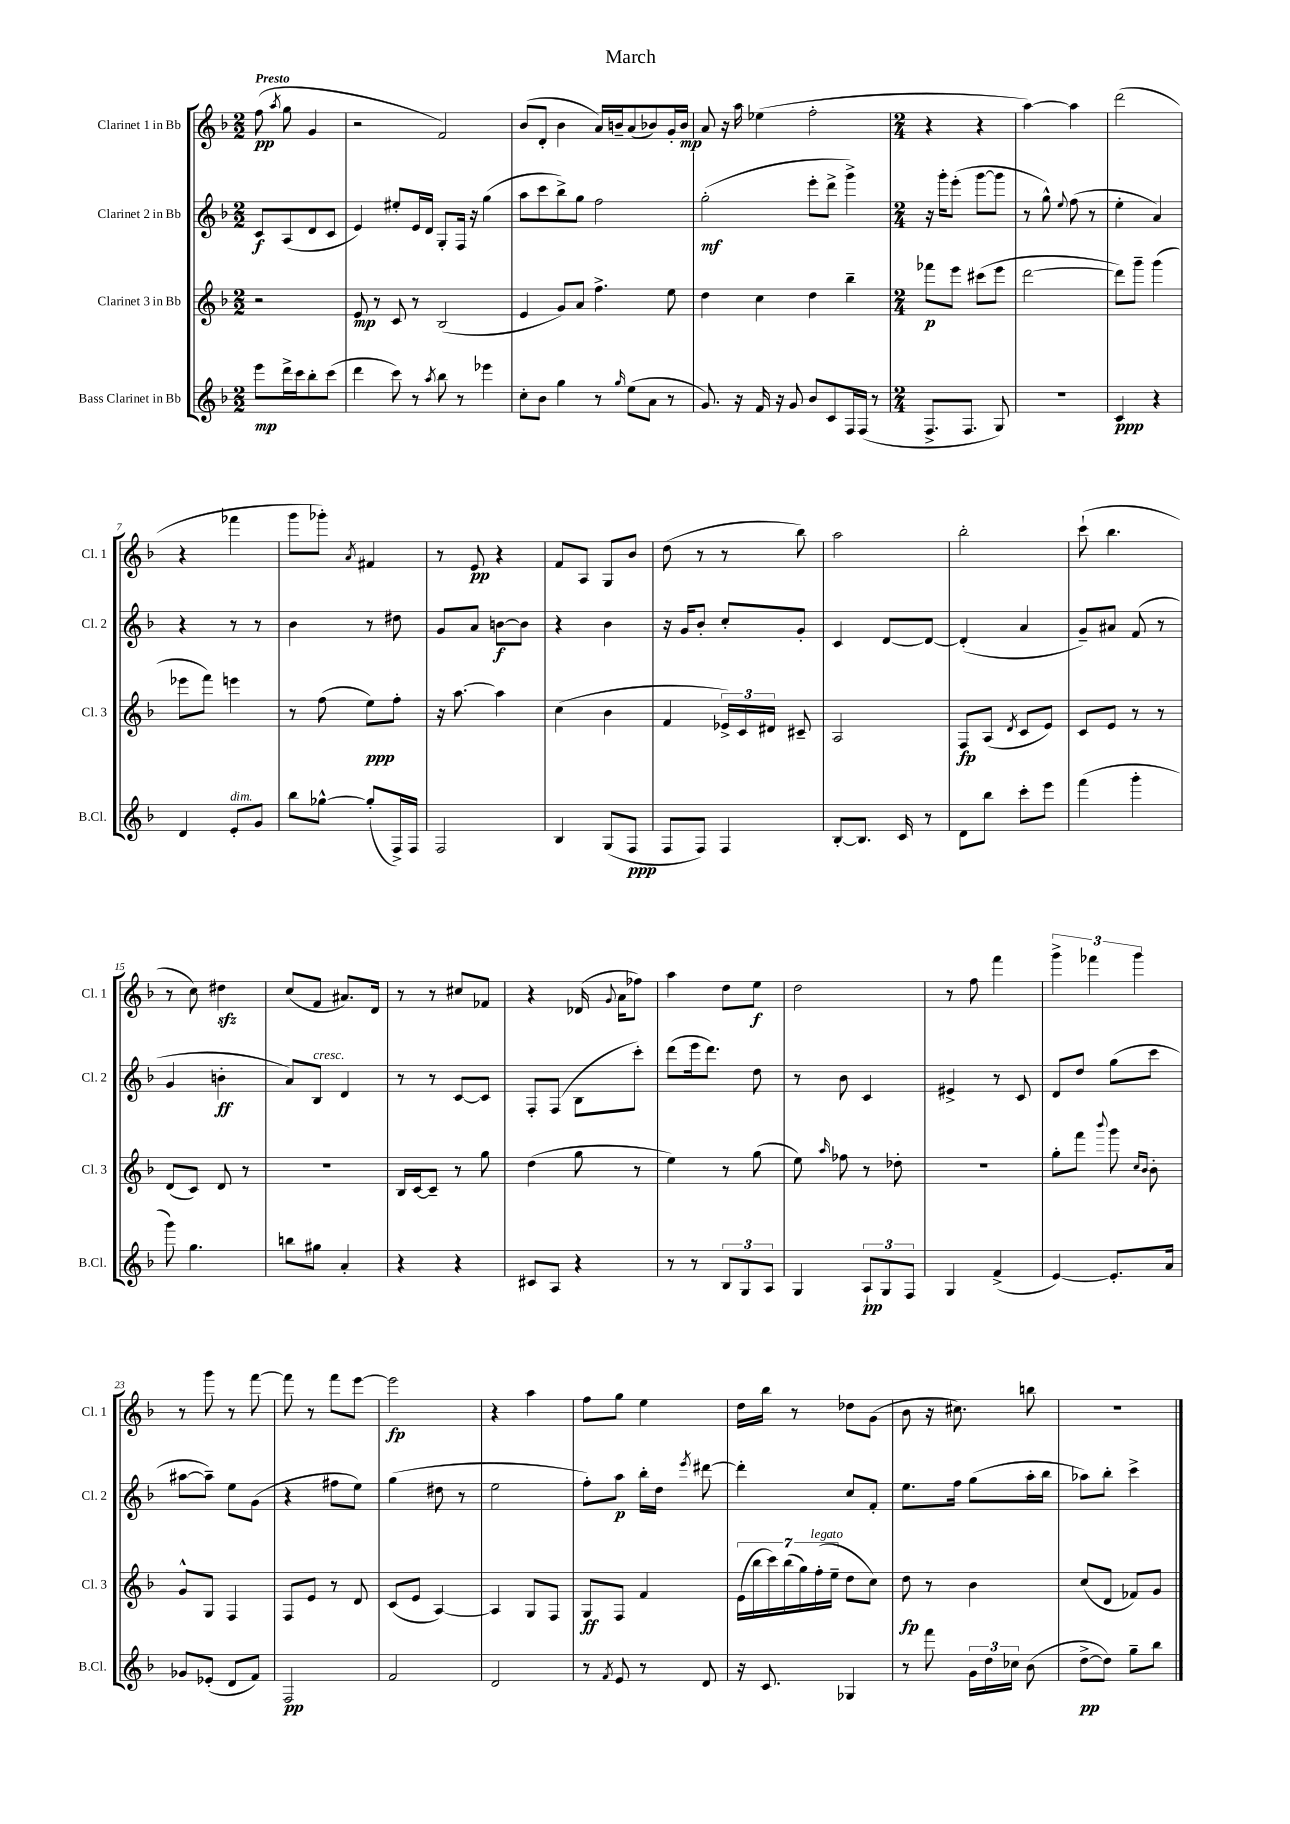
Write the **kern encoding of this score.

**kern	**kern	**kern	**kern
*staff4	*staff3	*staff2	*staff1
*clefG2	*clefG2	*clefG2	*clefG2
*k[b-]	*k[b-]	*k[b-]	*k[b-]
*M2/2	*M2/2	*M2/2	*M2/2
8eee	2r	8c	(8ff
.	.	.	8qaa
16ddd^	.	(8A	8gg
16ccc	.	.	.
8bb-'	.	8d	4g
(8ccc	.	8c	.
=	=	=	=
4ddd	8e	4e)	2r
.	8r	.	.
8ccc)	8c	8ee#'	.
8r	8r	16e	.
.	.	16d	.
8qaa	.	.	.
8bb-	(2B-	8G'	2f)
8r	.	16F	.
.	.	16r	.
4eee-	.	(4gg	.
=	=	=	=
8cc'	4e	8aa	(8b-
8b-	.	8ccc	8d'
4gg	8g)	8bb-^)	4b-
.	8a	8gg	.
8r	4.ff^	2ff	16a)
.	.	.	16b~
16qqgg	.	.	.
(8ee	.	.	(8a
8a	.	.	8b-)
8r	8ee	.	16g'
.	.	.	16b-
=	=	=	=
8.g)	4dd	(2gg'	8a
.	.	.	16r
16r	.	.	16aa
16f	4cc	.	(4ee-
16r	.	.	.
8g	.	.	.
8b-	4dd	8eee'	2ff'
8c	.	8ddd^	.
16F	4bb-~	4ggg^)	.
(16F	.	.	.
8r	.	.	.
=	=	=	=
*M2/4	*M2/4	*M2/4	*M2/4
8.F^	8fff-	16r	4r
.	.	16ggg'	.
.	8eee	(8eee'	.
8.F	.	.	.
.	(8ccc#	[8ggg	4r
8G)	8eee	8ggg]	.
=	=	=	=
2r	[2ddd	8r	[4aa)
.	.	8gg^^)	.
.	.	8qqee	.
.	.	(8ff	4aa]
.	.	8r	.
=	=	=	=
4c	8ddd])	4ee'	(2ddd
.	8ggg~	.	.
4r	(4ggg	4a)	.
=	=	=	=
4d	8eee-	4r	4r
.	8fff)	.	.
8e'	4eee	8r	4fff-
8g	.	8r	.
=	=	=	=
8bb-	8r	4b-	8ggg
[8gg-^^	(8ff	.	8ggg-')
.	.	.	8qa
(8gg-']	8ee)	8r	4f#
16F^)	8ff'	8dd#	.
16F	.	.	.
=	=	=	=
2F	16r	8g	8r
.	[8.aa	.	.
.	.	8a	8e
.	4aa]	[8b	4r
.	.	8b]	.
=	=	=	=
4B-	(4cc	4r	8f
.	.	.	8A
(8G	4b-	4b-	8G
8F	.	.	8b-
=	=	=	=
8F	4f	16r	(8dd
.	.	16g	.
8F)	.	8b-'	8r
4F	24e-^)	8cc'	8r
.	24c	.	.
.	24d#	.	.
.	8c#~	8g'	8bb-)
=	=	=	=
[8B-'	2A	4c	2aa
8.B-]	.	.	.
.	.	[8d	.
16c	.	.	.
8r	.	8d_	.
=	=	=	=
8d	8F	(4d']	2bb-'
8bb-	(8A	.	.
.	8qd	.	.
8ccc'	8c	4a	.
8eee	8e)	.	.
=	=	=	=
(4fff	8c	8g~)	(8ccc`
.	8e	8a#	4.bb-
4ggg'	8r	(8f	.
.	8r	8r	.
=	=	=	=
8ggg)	(8d	4g	8r
4.gg	8c)	.	8cc)
.	8d	4b'	4dd#
.	8r	.	.
=	=	=	=
8bb	2r	8a)	(8cc
8gg#	.	8B-	8f
4a'	.	4d	8.a#)
.	.	.	16d
=	=	=	=
4r	16B-	8r	8r
.	[16c	.	.
.	8c~]	8r	8r
4r	8r	[8c	8cc#
.	8gg	8c]	8f-
=	=	=	=
8c#	(4dd	8F'	4r
8A	.	(8F	.
4r	8gg	8B-	(16d-
.	.	.	8qqg
.	.	.	16a
.	8r	8ccc')	8ff-)
=	=	=	=
8r	4ee)	(8ddd	4aa
8r	.	16eee	.
.	.	8.ddd)	.
12B-	8r	.	8dd
12G	.	.	.
.	(8gg	8dd	8ee
12A	.	.	.
=	=	=	=
4G	8ee)	8r	2dd
.	16qqaa	.	.
.	8ff-	8b-	.
12A`	8r	4c	.
12G	.	.	.
.	8dd-'	.	.
12F	.	.	.
=	=	=	=
4G	2r	4e#^	8r
.	.	.	8ff
(4f^	.	8r	4fff
.	.	8c	.
=	=	=	=
[4e)	8gg'	8d	6ggg^
.	8fff	8dd	.
.	.	.	6fff-
.	8qqbbb-	.	.
8.e']	8ggg	(8gg	.
.	.	.	6ggg
.	16qqcc	.	.
.	16qqb-	.	.
.	8b-'	8ccc	.
16a	.	.	.
=	=	=	=
8g-	8g^^	[8aa#	8r
(8e-'	8G	8aa#~])	8ggg
8d	4F	8ee	8r
8f)	.	(8g	[8fff
=	=	=	=
2F	8F	4r	8fff]
.	8e	.	8r
.	8r	8ff#	8fff
.	8d	8ee)	[8eee
=	=	=	=
2f	(8c	(4gg	2eee]
.	8e	.	.
.	[4A)	8dd#	.
.	.	8r	.
=	=	=	=
2d	4A]	2ee	4r
.	8G	.	4aa
.	8F	.	.
=	=	=	=
8r	8G	8ff')	8ff
8qf	.	.	.
8e	8F	8aa	8gg
8r	4f	16bb-'	4ee
.	.	16dd	.
.	.	8qeee	.
8d	.	[8ddd#	.
=	=	=	=
16r	(28e	4ddd#']	16dd
.	28bb-	.	.
8.c	.	.	16bb-
.	28ccc)	.	.
.	(28bb-	.	.
.	.	.	8r
.	28gg)	.	.
.	(28ff'	.	.
.	28ee~	.	.
4G-	8dd	8cc	8dd-
.	8cc)	8f'	(8g
=	=	=	=
8r	8dd	8.ee	8b-
8fff	8r	.	16r
.	.	16ff	8.cc#)
24g	4b-	(8gg	.
24dd	.	.	.
24cc-	.	.	.
(8b-	.	16aa'	8bb
.	.	16bb-	.
=	=	=	=
[8dd^	(8cc	8aa-)	2r
8dd])	8d	8bb-'	.
8gg~	8f-)	4ccc^	.
8bb-	8g	.	.
==	==	==	==
*-	*-	*-	*-
